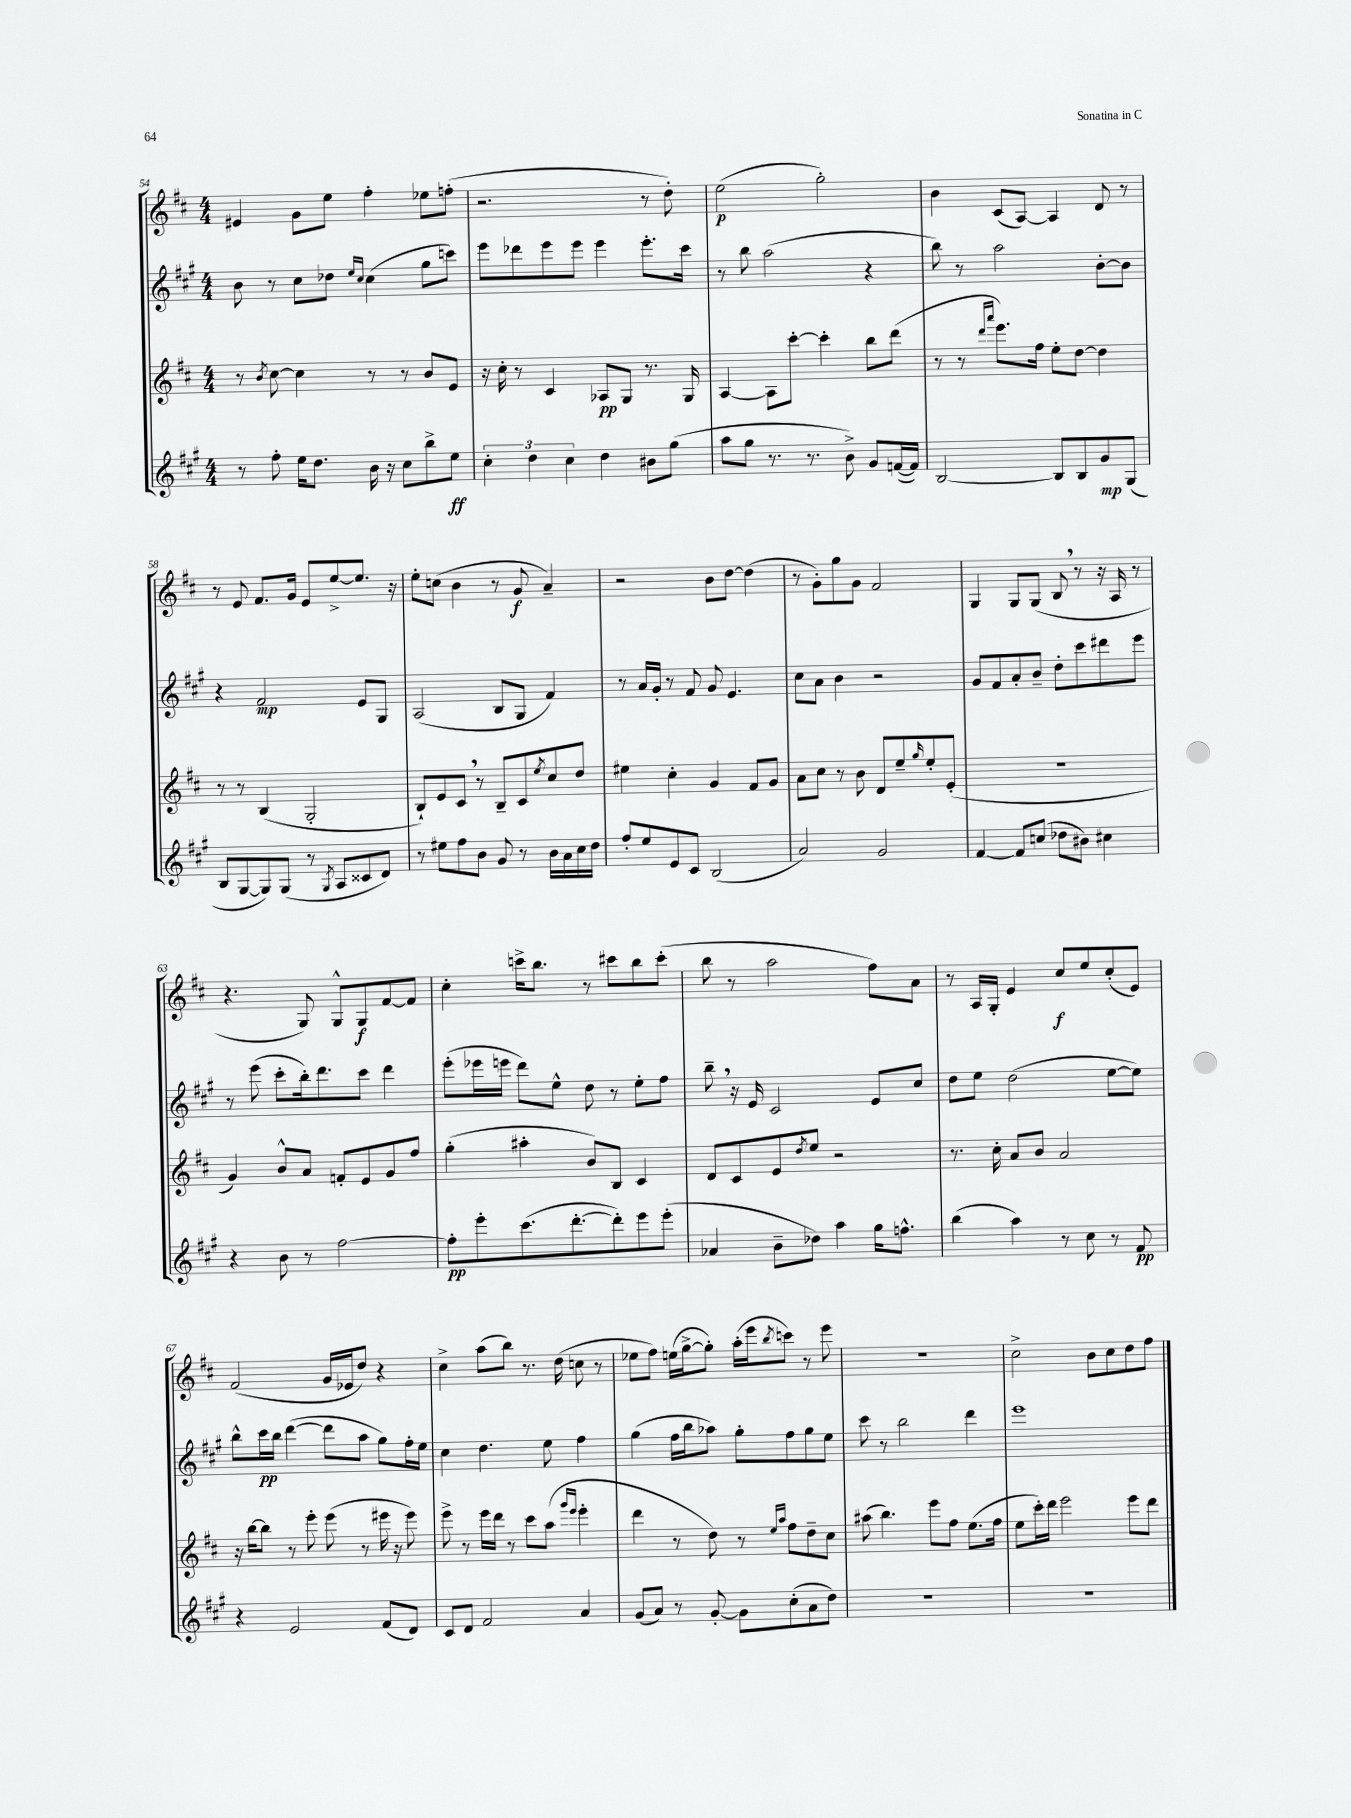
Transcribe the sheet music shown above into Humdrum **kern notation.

**kern	**kern	**kern	**kern
*staff4	*staff3	*staff2	*staff1
*clefG2	*clefG2	*clefG2	*clefG2
*k[f#c#g#]	*k[f#c#]	*k[f#c#g#]	*k[f#c#]
*M4/4	*M4/4	*M4/4	*M4/4
8r	8r	8b	4e#
.	8qb	.	.
8ff#'	[8cc#	8r	.
16ee	4cc#]	8cc#	8g
8.dd	.	.	.
.	.	8dd-	8ee
.	.	16qqee	.
.	.	16qqcc#	.
16b	8r	(4cc#	4ff#'
16r	.	.	.
8cc#	8r	.	.
8bb^	8b	8gg#	8ee-
8ee	8e	8ccc)	(8ff'
=	=	=	=
6cc#'	16r	8eee	2.r
.	16cc#'	.	.
.	8r	8ddd-	.
6dd	.	.	.
.	4c#	8eee	.
6cc#	.	.	.
.	.	8eee	.
4dd	8A-	4eee	.
.	8G	.	.
8b#	8.r	8.eee'	8r
(8gg#	.	.	8dd')
.	16G	16ccc#	.
=	=	=	=
8aa	[4A	8r	(2ee
8gg#	.	8bb	.
8.r	8A]	(2aa	.
.	[8ccc#'	.	.
8.r	.	.	.
.	4ccc#']	.	2gg')
8b^)	.	.	.
8g#	8bb	4r	.
([16f	(8ddd	.	.
16f])	.	.	.
=	=	=	=
[2B	8r	8bb)	4b
.	8r	8r	.
.	16qqddd	.	.
.	16qqaaa	.	.
.	8.eee)	2aa	(8c#
.	.	.	[8A)
.	16ff#	.	.
8B]	8ee'	.	4A]
8B	[8dd	.	.
8g#	4dd]	[8b'	8d
(8G#	.	8b]	8r
=	=	=	=
8B	8r	4r	8r
[8G#	8r	.	8e
8G#])	(4B	2f#	8.f#
(8G#	.	.	.
.	.	.	16g
8r	2G'	.	8e
8qG#	.	.	.
8A	.	.	[8ee^
8c##	.	8e	8.ee]
8d)	.	8G#	.
.	.	.	16r
=	=	=	=
8r	8B`)	(2A	8ee'
8ee#	8e	.	(8cc
8ff#	8c#	.	4b
8b	8r	.	.
8g#	8B~	8B	8r
8r	8c#	8G#	8g
.	8qee	.	.
16b	8cc#	4f#)	4a~)
16a	.	.	.
16cc#	8dd	.	.
16dd	.	.	.
=	=	=	=
8ff#'	4ee#	8r	2r
8ee	.	16a	.
.	.	16g#'	.
8e	4cc#'	8r	.
8c#	.	8f#	.
(2B	4g	8g#	8b
.	.	4.e	[8dd
.	8f#	.	(4dd]
.	8g	.	.
=	=	=	=
2a)	8a	8cc#	8r
.	8cc#	8a	8g')
.	8r	4b	8gg
.	8b	.	8g
2g#	8d	2r	2f#
.	8ee~	.	.
.	16qqgg	.	.
.	8ee'	.	.
.	(8e'	.	.
=	=	=	=
[4f#	1r	8g#	4G
.	.	8f#	.
8f#]	.	8a'	8G
(8cc	.	8b~	(8G
8dd-	.	8dd'	8B
8b#)	.	8ccc#	8r
4cc#	.	8ddd#	16r
.	.	.	16A
.	.	8eee	8r
=	=	=	=
4r	4g)	8r	4.r
.	.	(8eee	.
8b	8b^^	8ccc#'	.
8r	8a	16bb')	8G)
.	.	8.ddd	.
[2ff#	8f'	.	8G^^
.	8e	8ccc#	8G
.	8g	4ddd	[8f#
.	8ff#	.	8f#]
=	=	=	=
8ff#']	(4gg'	(8eee'	4cc#'
8eee'	.	16eee-	.
.	.	16eee	.
(8.ccc#	4aa#'	8ddd)	16ccc^
.	.	.	8.bb
.	.	8ee^^	.
[8.ddd'	.	.	.
.	8b)	8dd	8r
8ddd'])	8B	8r	8ccc#
8eee	4c#	8ee'	8bb
(8eee'	.	8ff#	(8ccc#'
=	=	=	=
4a-	8d	8bb~	8bb
.	8c#	16r	8r
.	.	16e	.
8b~	8e	2c#	2aa
.	8qdd	.	.
8dd-)	8ee	.	.
4aa	2r	.	.
16gg#	.	8e	8ff#)
8.ff^^	.	.	.
.	.	8cc#	8a
=	=	=	=
(4bb	8.r	8dd	8r
.	.	8ee	16A
.	16cc#'	.	16G'
4aa)	8a	(2dd	4e
.	8b	.	.
8r	2a	.	8cc#
8cc#	.	.	8ee
8r	.	[8ee	(8cc#'
8f#	.	8ee])	8e)
=	=	=	=
4r	16r	8bb^^	(2f#
.	[16bb	.	.
.	8bb]	16ccc#	.
.	.	16bb	.
2e	8r	([4ddd	.
.	8eee'	.	.
.	(8eee	8ddd]	16g
.	.	.	16e-
.	8r	8aa	8dd)
(8f#	16eee#	8gg#)	4r
.	16r	.	.
8d)	8eee#)	16ff#'	.
.	.	16ee	.
=	=	=	=
8c#	8eee^	4cc#	4cc#^
8d	8r	.	.
2f#	16eee	4.dd	(8aa
.	16ddd	.	.
.	8r	.	8bb)
.	8ccc#	.	8.r
.	(8aa	8ee	.
.	.	.	(16dd
.	16qqggg	.	.
.	16qqeee	.	.
4a	4eee'	4ff#	8cc
.	.	.	8r
=	=	=	=
(8g#	4ddd	(4gg#	8ee-
8a)	.	.	8ff#)
8r	8r	16ff#	(16ee
.	.	16bb	[16gg^
[8g#'	8dd)	8aa-)	8gg'])
8g#]	8r	8gg#'	(16aa'
.	.	.	16eee
.	16qqee	.	.
.	16qqaa	.	8qbb
(8cc#'	8ff#	8ff#	8ccc)
8a	8dd~	8gg#	8r
8dd)	8cc#	8ee	8eee
=	=	=	=
1r	(8aa#	8ccc#	1r
.	4.bb)	8r	.
.	.	2bb	.
.	8eee	.	.
.	8ff#	.	.
.	(8.ee	4ddd	.
.	16ff#	.	.
=	=	=	=
1r	8ee	1eee	2cc#^
.	16ccc#')	.	.
.	16ddd	.	.
.	2eee	.	.
.	.	.	8b
.	.	.	8cc#
.	8eee	.	8dd
.	8ddd	.	8ff#
==	==	==	==
*-	*-	*-	*-
